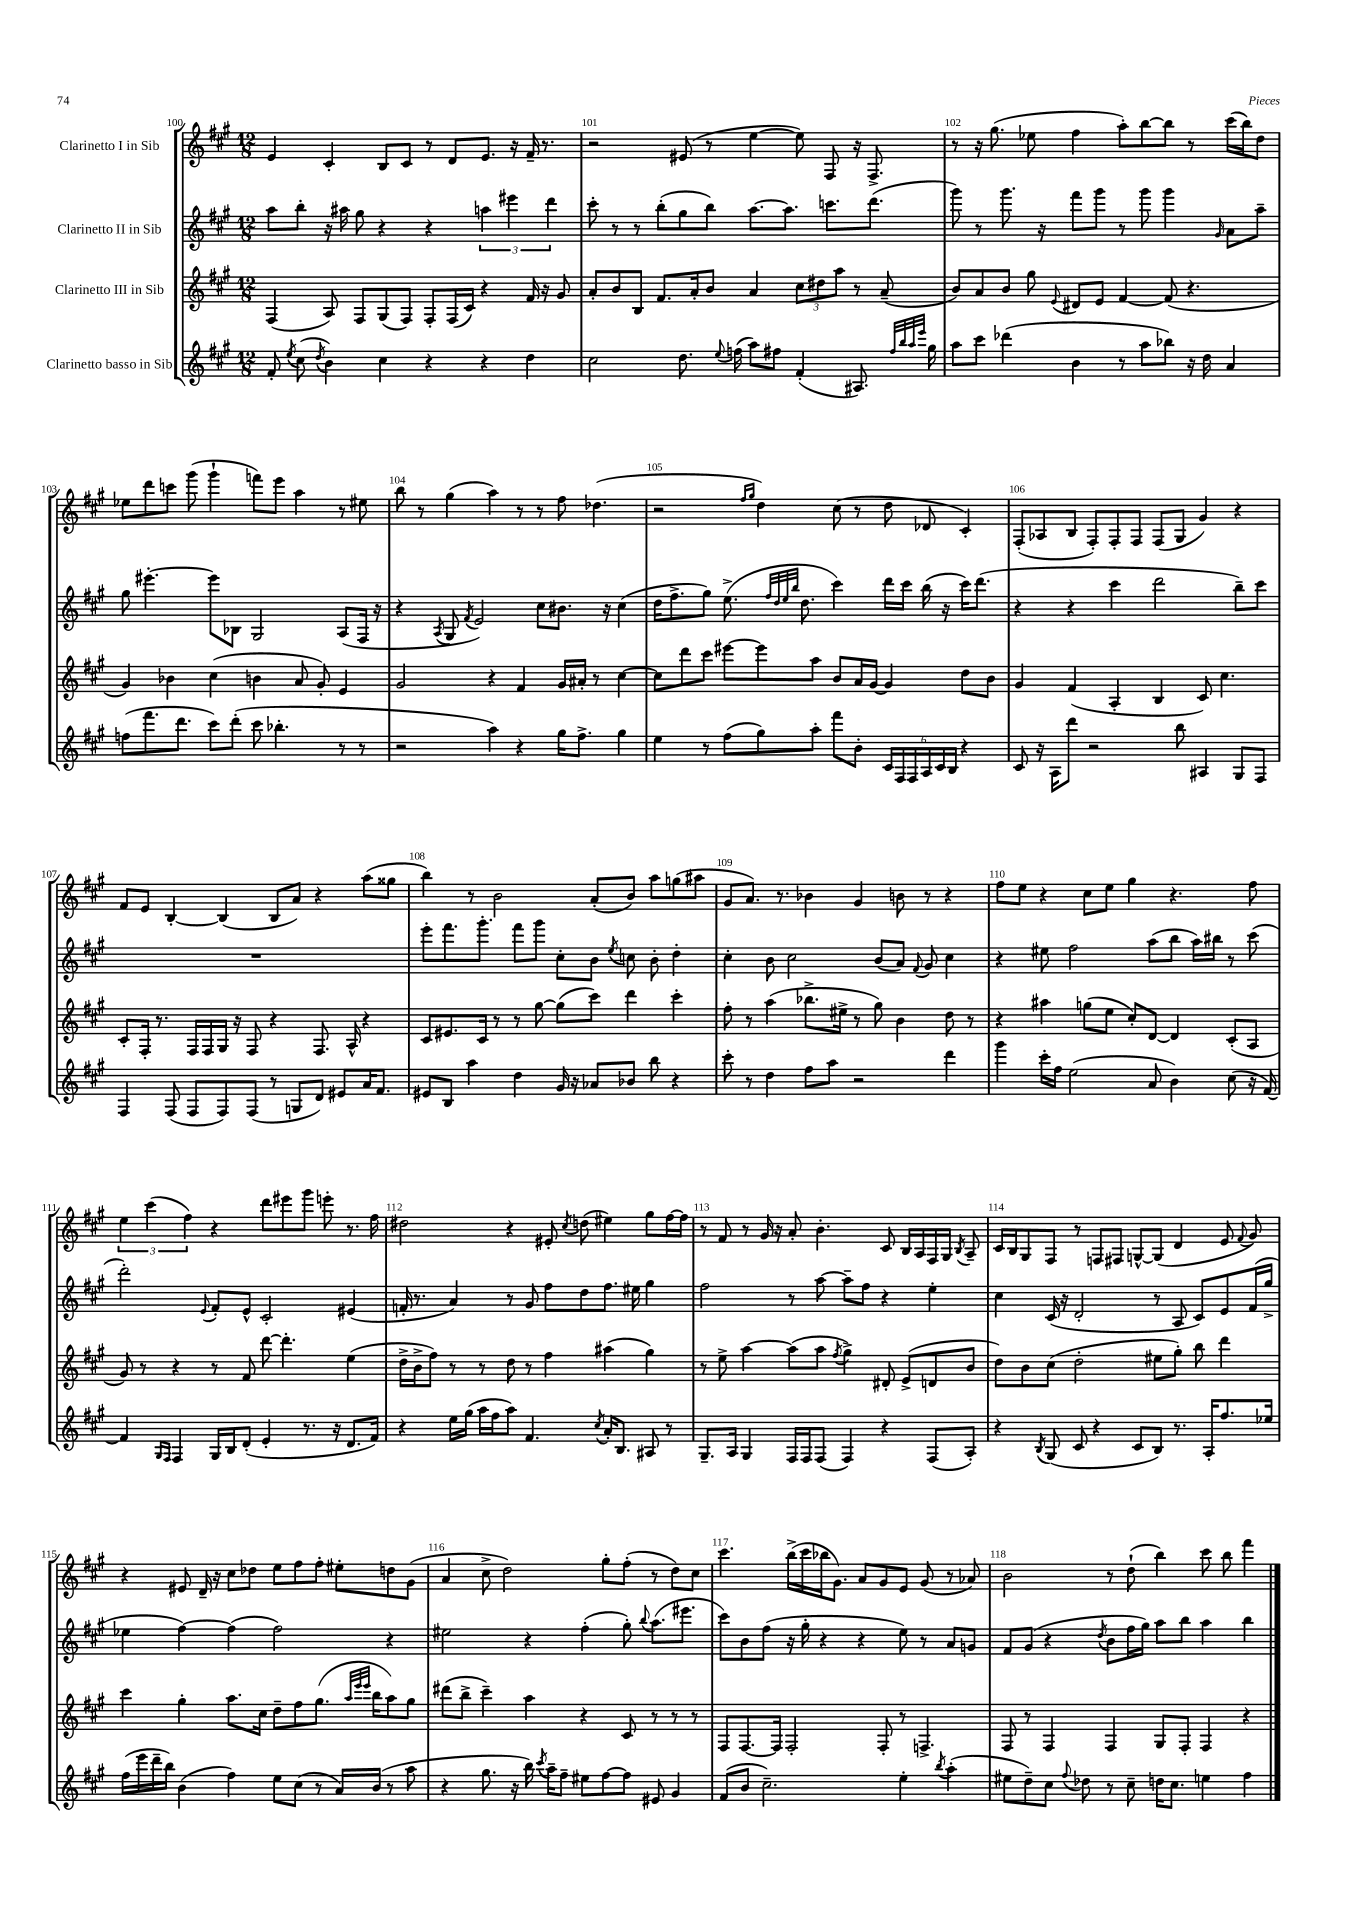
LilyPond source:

<<
\new StaffGroup <<
\new Staff = "s0" \with { instrumentName = "Clarinetto I in Sib" } {
    \clef treble \key a \major \numericTimeSignature \time 12/8
    \autoBeamOff e'4 cis'4-. b8[ cis'8] r8 d'8[ e'8.] r16 fis'16-- r8. |
    r2 eis'8( r8 e''4~ e''8) fis8 r16 fis8.-> |
    r8 r16 gis''8.( ees''8 fis''4 a''8[-.) b''8~ b''8] r8 cis'''16[( b''16) d''8] |
    ees''8[ d'''8 c'''8] gis'''8( gis'''4-! f'''8[) e'''8] a''4 r8 eis''8 |
    b''8 r8 gis''4( a''4) r8 r8 fis''8 des''4.( |
    r2 \grace { fis''16[ gis''16] } d''4) cis''8( r8 d''8 des'8 cis'4-.) |
    fis8[-.( aes8 b8] fis8[-.) fis8-. fis8] fis8[( gis8] gis'4) r4 |
    fis'8[ e'8] b4~-. b4( b8[ a'8]) r4 a''8[( gisis''8] |
    b''4) r8 b'2 a'8[-.( b'8]) a''8[ g''8( ais''8] |
    gis'8[ a'8.]) r8. bes'4 gis'4 b'8 r8 r4 |
    fis''8[ e''8] r4 cis''8[ e''8] gis''4 r4. fis''8 |
    \tuplet 3/2 { e''4 cis'''4( fis''4) } r4 d'''8[ eis'''8 gis'''8] e'''8-. r8. fis''16 |
    dis''2 r4 eis'8-. \acciaccatura { cis''8 } d''8( eis''4) gis''8[ fis''16~ fis''16] |
    r8 fis'8 r8 gis'16 r16 a'8-. b'4.-. cis'8 b16[ a16 fis16 gis16] \acciaccatura { b8 } a8-- |
    cis'16[ b16 gis8 fis8] r8 f8[ fis8] g8[~-^ g8]( d'4 e'8 \appoggiatura { fis'8 } gis'8) |
    r4 eis'8 d'16-- r16 cis''8[ des''8] e''8[ fis''8 fis''8]-. eis''8[-. d''8 gis'8]( |
    a'4 cis''8-> d''2) gis''8[-. fis''8]-.( r8 d''8[) cis''8] |
    cis'''4. b''16[->( cis'''16 bes''16 gis'8.]) a'8[ gis'8 e'8] gis'8( r8 aes'8) |
    b'2 r8 d''8-!( b''4) cis'''8 b''8 fis'''4 \bar "|." |
}
\new Staff = "s1" \with { instrumentName = "Clarinetto II in Sib" } {
    \clef treble \key a \major \numericTimeSignature \time 12/8
    \autoBeamOff a''8[ b''8]-. r16 ais''16 gis''8 r4 r4 \tuplet 3/2 { a''4 eis'''4 d'''4 } |
    cis'''8-. r8 r8 b''8[-.( gis''8 b''8]) a''8.[~ a''8.] c'''8.[ d'''8.]( |
    gis'''8) r8 gis'''8. r16 fis'''8[ gis'''8] r8 gis'''8 gis'''4 \grace { gis'16 } a'8[ a''8]-- |
    gis''8 eis'''4.~-. eis'''8[ bes8] gis2 a8[( fis16] r16 |
    r4 \acciaccatura { a8 } gis8 \acciaccatura { fis'8 } e'2) cis''8[ bis'8.] r16 cis''4( |
    d''16[ fis''8.-> gis''8]) e''8.->( \grace { fis''32[ d''32 e''32 b''32] } d''8. cis'''4) d'''16[ cis'''16] b''16( r16 cis'''16[) d'''8.]( |
    r4 r4 cis'''4 d'''2 b''8[--) cis'''8] |
    R1. |
    e'''8[-. fis'''8. gis'''8.]-. fis'''8[ gis'''8] cis''8[-. b'8] \acciaccatura { e''8 } c''8 b'8-. d''4-. |
    cis''4-. b'8 cis''2 b'8[( a'8]) \appoggiatura { fis'8 } gis'8 cis''4 |
    r4 eis''8 fis''2 a''8[( b''8] a''16[) bis''16] r8 cis'''8( |
    d'''2-.) \appoggiatura { e'8 } fis'8[-. e'8]-^ cis'2-. eis'4( |
    f'16-. r8. a'4) r8 gis'8 fis''8[ d''8 fis''8.] eis''16 gis''4 |
    fis''2 r8 a''8~ a''8[-- fis''8] r4 e''4-. |
    cis''4 cis'16( r16 d'2-. r8 a8 cis'8[) e'8 fis'16( gis''16]-> |
    ees''4 fis''4~) fis''4( fis''2) r4 |
    eis''2 r4 fis''4-.( gis''8-.) \appoggiatura { b''8 } a''8.[( eis'''8.] |
    cis'''8[) b'8 fis''8]( r16 gis''16-. r4 r4 e''8) r8 a'8[ g'8] |
    fis'8[ gis'8]( r4 \acciaccatura { d''8 } b'8[ fis''16 gis''16]) a''8[ b''8] a''4 b''4 \bar "|." |
}
\new Staff = "s2" \with { instrumentName = "Clarinetto III in Sib" } {
    \clef treble \key a \major \numericTimeSignature \time 12/8
    \autoBeamOff fis4( a8) fis8[ gis8( fis8]) fis8[-. fis16( cis'16]) r4 fis'16 r16 gis'8 |
    a'8[-. b'8 b8] fis'8.[ a'16-. b'8] a'4 \tuplet 3/2 { cis''8[ dis''8 a''8] } r8 a'8--( |
    b'8[) a'8 b'8] gis''8 \appoggiatura { e'8 } dis'8[ e'8] fis'4~ fis'8( r4. |
    gis'4) bes'4 cis''4( b'4 a'8 gis'8-.) e'4 |
    gis'2 r4 fis'4 gis'16[ ais'16]-. r8 cis''4~ |
    cis''8[ d'''8 cis'''8] eis'''8[~ eis'''8 a''8] b'8[ a'16 gis'16]~ gis'4 d''8[ b'8] |
    gis'4 fis'4( a4-. b4 cis'8) cis''4. |
    cis'8[-. fis16]-. r8. fis16[ fis16 gis16] r16 fis8 r4 fis8. a16-^ r4 |
    cis'8[ eis'8. cis'16] r8 r8 gis''8~ gis''8[( cis'''8]) d'''4 cis'''4-. |
    fis''8-. r8 a''4( bes''8.[-> eis''16]-> r8 gis''8) b'4 d''8 r8 |
    r4 ais''4 g''8[( e''8] cis''8[-.) d'8]~ d'4 cis'8[-.( a8] |
    gis'8) r8 r4 r8 fis'8 d'''8~ d'''4.-. e''4( |
    d''16[-> b'16-> fis''8]) r8 r8 d''8 r8 fis''4 ais''4( gis''4) |
    r8 e''8-> a''4~ a''8[( a''8] \acciaccatura { fis''8 } gis''4->) dis'8-. e'8[->( d'8 b'8] |
    d''8[) b'8 cis''8]( d''2-. eis''8[ gis''8]-.) b''8 d'''4 |
    cis'''4 gis''4-. a''8.[ cis''16] d''8[-- fis''8 gis''8.]( \grace { a''32[ e'''32 e'''32] } b''16[ a''8) gis''8] |
    dis'''8[( b''8]-> cis'''4--) a''4 r4 cis'8 r8 r8 r8 |
    fis8[ fis8.~ fis16] fis2-. fis8-. r8 f4.-> |
    fis8 r8 fis4 fis4 gis8[ fis8]-. fis4 r4 \bar "|." |
}
\new Staff = "s3" \with { instrumentName = "Clarinetto basso in Sib" } {
    \clef treble \key a \major \numericTimeSignature \time 12/8
    \autoBeamOff fis'8-. \acciaccatura { e''8 } cis''8( \acciaccatura { d''8 } b'4) cis''4 r4 r4 d''4 |
    cis''2 d''8. \appoggiatura { e''8 } f''16( a''8[) fis''8] fis'4-.( ais8.) \grace { fis''32[ b''32 a''32 e'''32] } gis''16 |
    a''8[ cis'''8] des'''4( b'4 r8 a''8[ bes''8]) r16 d''16 a'4 |
    f''8[( fis'''8. d'''8.] cis'''8[) d'''8]-.( cis'''8 bes''4.-. r8 r8 |
    r2 a''4) r4 gis''16[ fis''8.]-> gis''4 |
    e''4 r8 fis''8[( gis''8) a''8]-. fis'''8[ b'8]-. \tuplet 6/4 { cis'16[ fis16 fis16 a16 cis'16 b16] } r4 |
    cis'8 r16 a16[ d'''8] r2 b''8 ais4 gis8[ fis8] |
    fis4 fis8( fis8[ fis8) fis8]( r8 g8[ d'8]) eis'8[ a'16 fis'8.] |
    eis'8[ b8] a''4 d''4 gis'16 r16 aes'8[ bes'8] b''8 r4 |
    cis'''8-. r8 d''4 fis''8[ a''8] r2 d'''4 |
    gis'''4 cis'''16[-. fis''16] e''2( a'8 b'4) cis''8( r16 fis'16~) |
    fis'4 \grace { gis16[ fis16] } fis4 gis16[ b16 d'8]-.( e'4-. r8. r16 d'8.[ fis'16]) |
    r4 e''16[ gis''16]( a''16[ fis''16 a''8]) fis'4. \acciaccatura { cis''8 } a'16[-. b8.] ais8 r8 |
    gis8.[-- a16] gis4 fis16[ fis16 fis8]( fis4) r4 fis8[( a8]-.) |
    r4 \acciaccatura { b8 } gis8( cis'8 r4 cis'8[ b8]) r8. a16[-. fis''8. ees''16] |
    fis''16[( e'''16 d'''16-- b''16]) b'4( fis''4) e''8[ cis''8]( r8 a'16[) b'16]( r8 a''8 |
    r4 gis''8. r16 b''16) \acciaccatura { cis'''8 } a''16[-- fis''8]-- eis''8[ fis''8~ fis''8] eis'8 gis'4 |
    fis'8[( b'8] cis''2.--) e''4-. \acciaccatura { b''8 } a''4-.( |
    eis''8[ d''8--) cis''8] \appoggiatura { fis''8 } des''8 r8 cis''8-- d''16[ cis''8.] e''4 fis''4 \bar "|." |
}
>>
>>
\layout { \context { \Score currentBarNumber = #100 \override BarNumber.break-visibility = ##(#f #t #t) barNumberVisibility = #all-bar-numbers-visible } }
